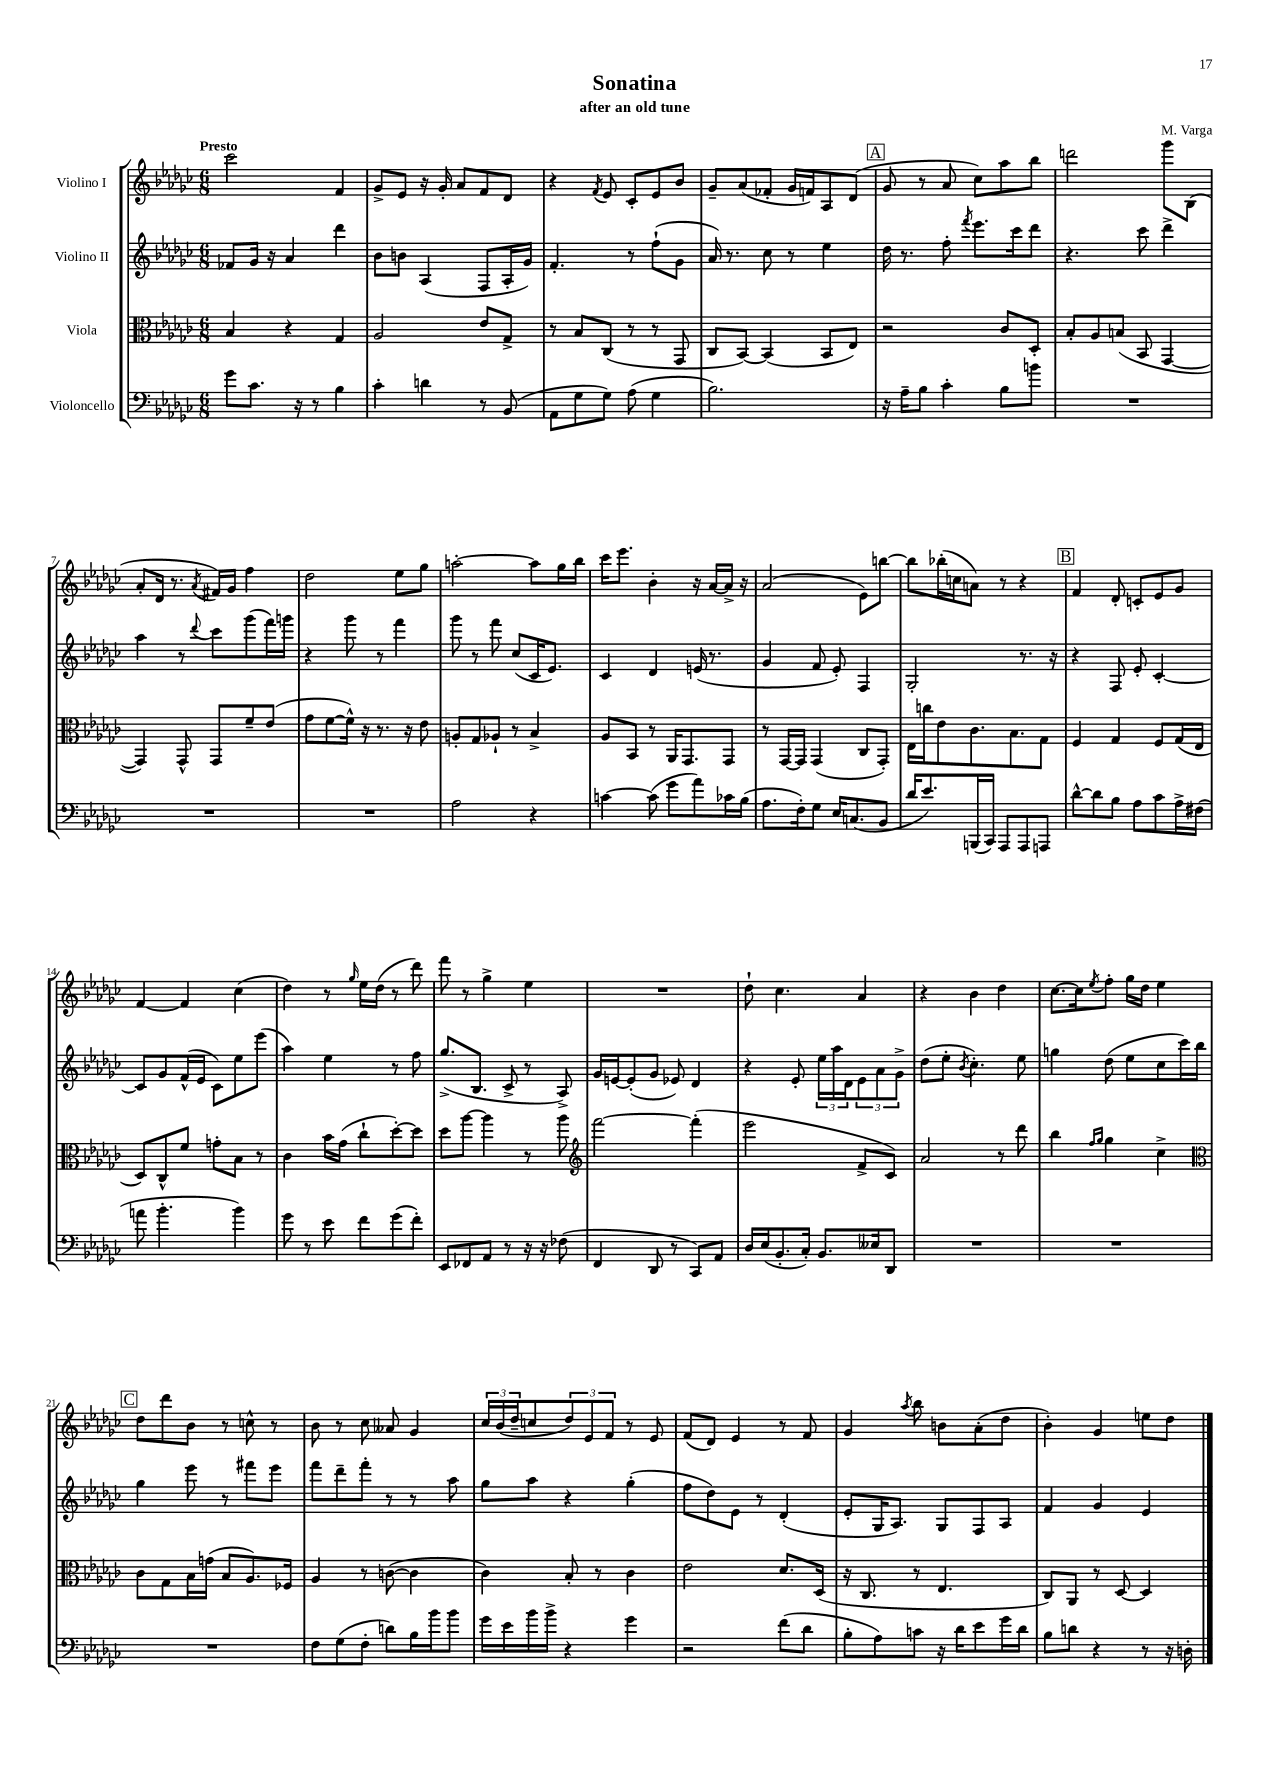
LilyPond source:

\header { title = "Sonatina" composer = "M. Varga" subtitle = "after an old tune" }
<<
\new StaffGroup <<
\new Staff = "s0" \with { instrumentName = "Violino I" } {
    \clef treble \key ges \major \numericTimeSignature \time 6/8 \tempo "Presto"
    ces'''2 f'4 |
    ges'8-> ees'8 r16 ges'16-. aes'8 f'8 des'8 |
    r4 \acciaccatura { f'8 } ees'8 ces'8-. ees'8 bes'8 |
    ges'8-- aes'8( fes'8-. ges'16 f'16) aes8 des'8( |
    \mark \markup { \box "A" } ges'8 r8 aes'8 ces''8) aes''8 bes''8 |
    d'''2 ges'''8 bes8( |
    aes'8-. des'16 r8. \acciaccatura { aes'8 } fis'16) ges'16 f''4 |
    des''2 ees''8 ges''8 |
    a''2~-. a''8 ges''16 bes''16 |
    ces'''16 ees'''8. bes'4-. r16 aes'16~ aes'16-> r16 |
    aes'2( ees'8) b''8~ |
    b''8 bes''16-.( c''16 a'8) r8 r4 |
    \mark \markup { \box "B" } f'4 des'8-. c'8-. ees'8 ges'8 |
    f'4~ f'4 ces''4( |
    des''4) r8 \grace { ges''16 } ees''16 des''16( r8 des'''8) |
    f'''8 r8 ges''4-> ees''4 |
    R2. |
    des''8-! ces''4. aes'4 |
    r4 bes'4 des''4 |
    ces''8.~ ces''16 \acciaccatura { ees''8 } f''8-. ges''16 des''16 ees''4 |
    \mark \markup { \box "C" } des''8 des'''8 bes'8 r8 c''8-^ r8 |
    bes'8 r8 ces''8 aeses'8 ges'4 |
    \tuplet 3/2 { ces''16 bes'16( des''16-- } c''8 \tuplet 3/2 { des''8) ees'8 f'8 } r8 ees'8 |
    f'8( des'8) ees'4 r8 f'8 |
    ges'4 \acciaccatura { aes''8 } bes''8 b'8 aes'8-.( des''8 |
    bes'4-.) ges'4 e''8 des''8 \bar "|." |
}
\new Staff = "s1" \with { instrumentName = "Violino II" } {
    \clef treble \key ges \major \numericTimeSignature \time 6/8
    fes'8 ges'16 r16 aes'4 des'''4 |
    bes'8 b'8 aes4( f8 aes16-. ges'16) |
    f'4.-. r8 f''8-!( ges'8 |
    aes'16) r8. ces''8 r8 ees''4 |
    \mark \markup { \box "A" } des''16 r8. f''8-. \acciaccatura { f'''8 } ees'''8. ces'''16 des'''8 |
    r4. ces'''8 des'''4-> |
    aes''4 r8 \appoggiatura { des'''8 } ces'''8 ges'''8( f'''16) g'''16 |
    r4 ges'''8 r8 f'''4 |
    ges'''8 r8 f'''8 ces''8( ces'16 ees'8.) |
    ces'4 des'4 e'16( r8. |
    ges'4 f'8 ees'8-.) f4 |
    ges2-. r8. r16 |
    \mark \markup { \box "B" } r4 f8 ees'8-. ces'4~-. |
    ces'8 ges'8 f'16-^( ees'16 ces'8) ees''8 ees'''8( |
    aes''4) ees''4 r8 f''8 |
    ges''8.->( bes8. ces'8-> r8 aes8->) |
    ges'16 e'16~ e'8-.( ges'8 ees'8) des'4 |
    r4 ees'8-. \tuplet 3/2 { ees''16 aes''16 des'16 } \tuplet 3/2 { ees'8 aes'8 ges'8-> } |
    des''8( ees''8-. \acciaccatura { bes'8 } ces''4.-.) ees''8 |
    g''4 des''8( ees''8 ces''8 ces'''16) bes''16 |
    \mark \markup { \box "C" } ges''4 ees'''8 r8 fis'''8 ees'''8 |
    f'''8 des'''8-- f'''8-. r8 r8 aes''8 |
    ges''8 aes''8 r4 ges''4-.( |
    f''8 des''8) ees'8 r8 des'4-.( |
    ees'8-. ges16 aes8.) ges8 f8 aes8 |
    f'4 ges'4 ees'4 \bar "|." |
}
\new Staff = "s2" \with { instrumentName = "Viola" } {
    \clef alto \key ges \major \numericTimeSignature \time 6/8
    bes4 r4 ges4 |
    aes2 ees'8 ges8-> |
    r8 bes8 ces8( r8 r8 ges,8 |
    ces8 bes,8~) bes,4( bes,8 ees8) |
    \mark \markup { \box "A" } r2 ces'8 des8-. |
    bes8-. aes8 b8( bes,8 ges,4~ |
    ges,4) ges,8-^ ges,8 f'8-- ees'8( |
    ges'8 f'8~ f'16-^) r16 r8. r16 ees'8 |
    a8-. ges8 aes8-! r8 bes4-> |
    aes8 bes,8 r8 aes,16 ges,8. ges,8 |
    r8 ges,16~ ges,16 ges,4( ces8 ges,8-.) |
    ees16 c''16 ees'8 ces'8. bes8. ges8 |
    \mark \markup { \box "B" } f4 ges4 f8 ges16( ees16 |
    des8) ces8-^ f'8 g'8-. bes8 r8 |
    ces'4 bes'16 ges'16( ces''8-! des''8~-.) des''8 |
    des''8 aes''8~ aes''4 r8 aes''8 |
    \clef treble f'''2~ f'''4-.( |
    ees'''2 f'8-> ces'8) |
    aes'2 r8 des'''8 |
    bes''4 \grace { f''16 ges''16 } ges''4 ces''4-> |
    \mark \markup { \box "C" } \clef alto ces'8 ges8 bes16 g'16( bes8 aes8.) fes16 |
    aes4 r8 c'8~( c'4 |
    ces'4) bes8-. r8 ces'4 |
    ees'2 des'8. des16( |
    r16 ces8. r8 ees4. |
    ces8) aes,8 r8 des8~ des4 \bar "|." |
}
\new Staff = "s3" \with { instrumentName = "Violoncello" } {
    \clef bass \key ges \major \numericTimeSignature \time 6/8
    ges'8 ces'8. r16 r8 bes4 |
    ces'4-. d'4 r8 bes,8( |
    aes,8 ges8 ges8) aes8( ges4 |
    bes2.) |
    \mark \markup { \box "A" } r16 aes16-- bes8 ces'4-. bes8 b'8 |
    R2. |
    R2. |
    R2. |
    aes2 r4 |
    c'4~ c'8( ges'8 aes'8) ces'16 bes16( |
    aes8. f16-.) ges8 ees16 c8.( bes,8 |
    des'16 ees'8.) b,,16( ces,16) aes,,8 aes,,8 a,,8 |
    \mark \markup { \box "B" } des'8~-^ des'8 bes8 aes8 ces'8 aes16-> fis16( |
    a'8 bes'4.-. bes'4) |
    ges'8 r8 ees'8 f'8 ges'8( f'8-.) |
    ees,8 fes,8 aes,8 r8 r16 r16 fes8( |
    f,4 des,8 r8 ces,8) aes,8 |
    des16 ees16( bes,8.-. ces16-.) bes,8. eeses16 des,8 |
    R2. |
    R2. |
    \mark \markup { \box "C" } R2. |
    f8 ges8( f8-. d'8) bes16 bes'16 bes'8 |
    ges'16 ees'16 bes'16 bes'16-> r4 ges'4 |
    r2 f'8( des'8 |
    bes8-. aes8) c'8 r16 des'16 ees'8 ges'16 des'16 |
    bes8 d'8 r4 r8 r16 d16-. \bar "|." |
}
>>
>>
